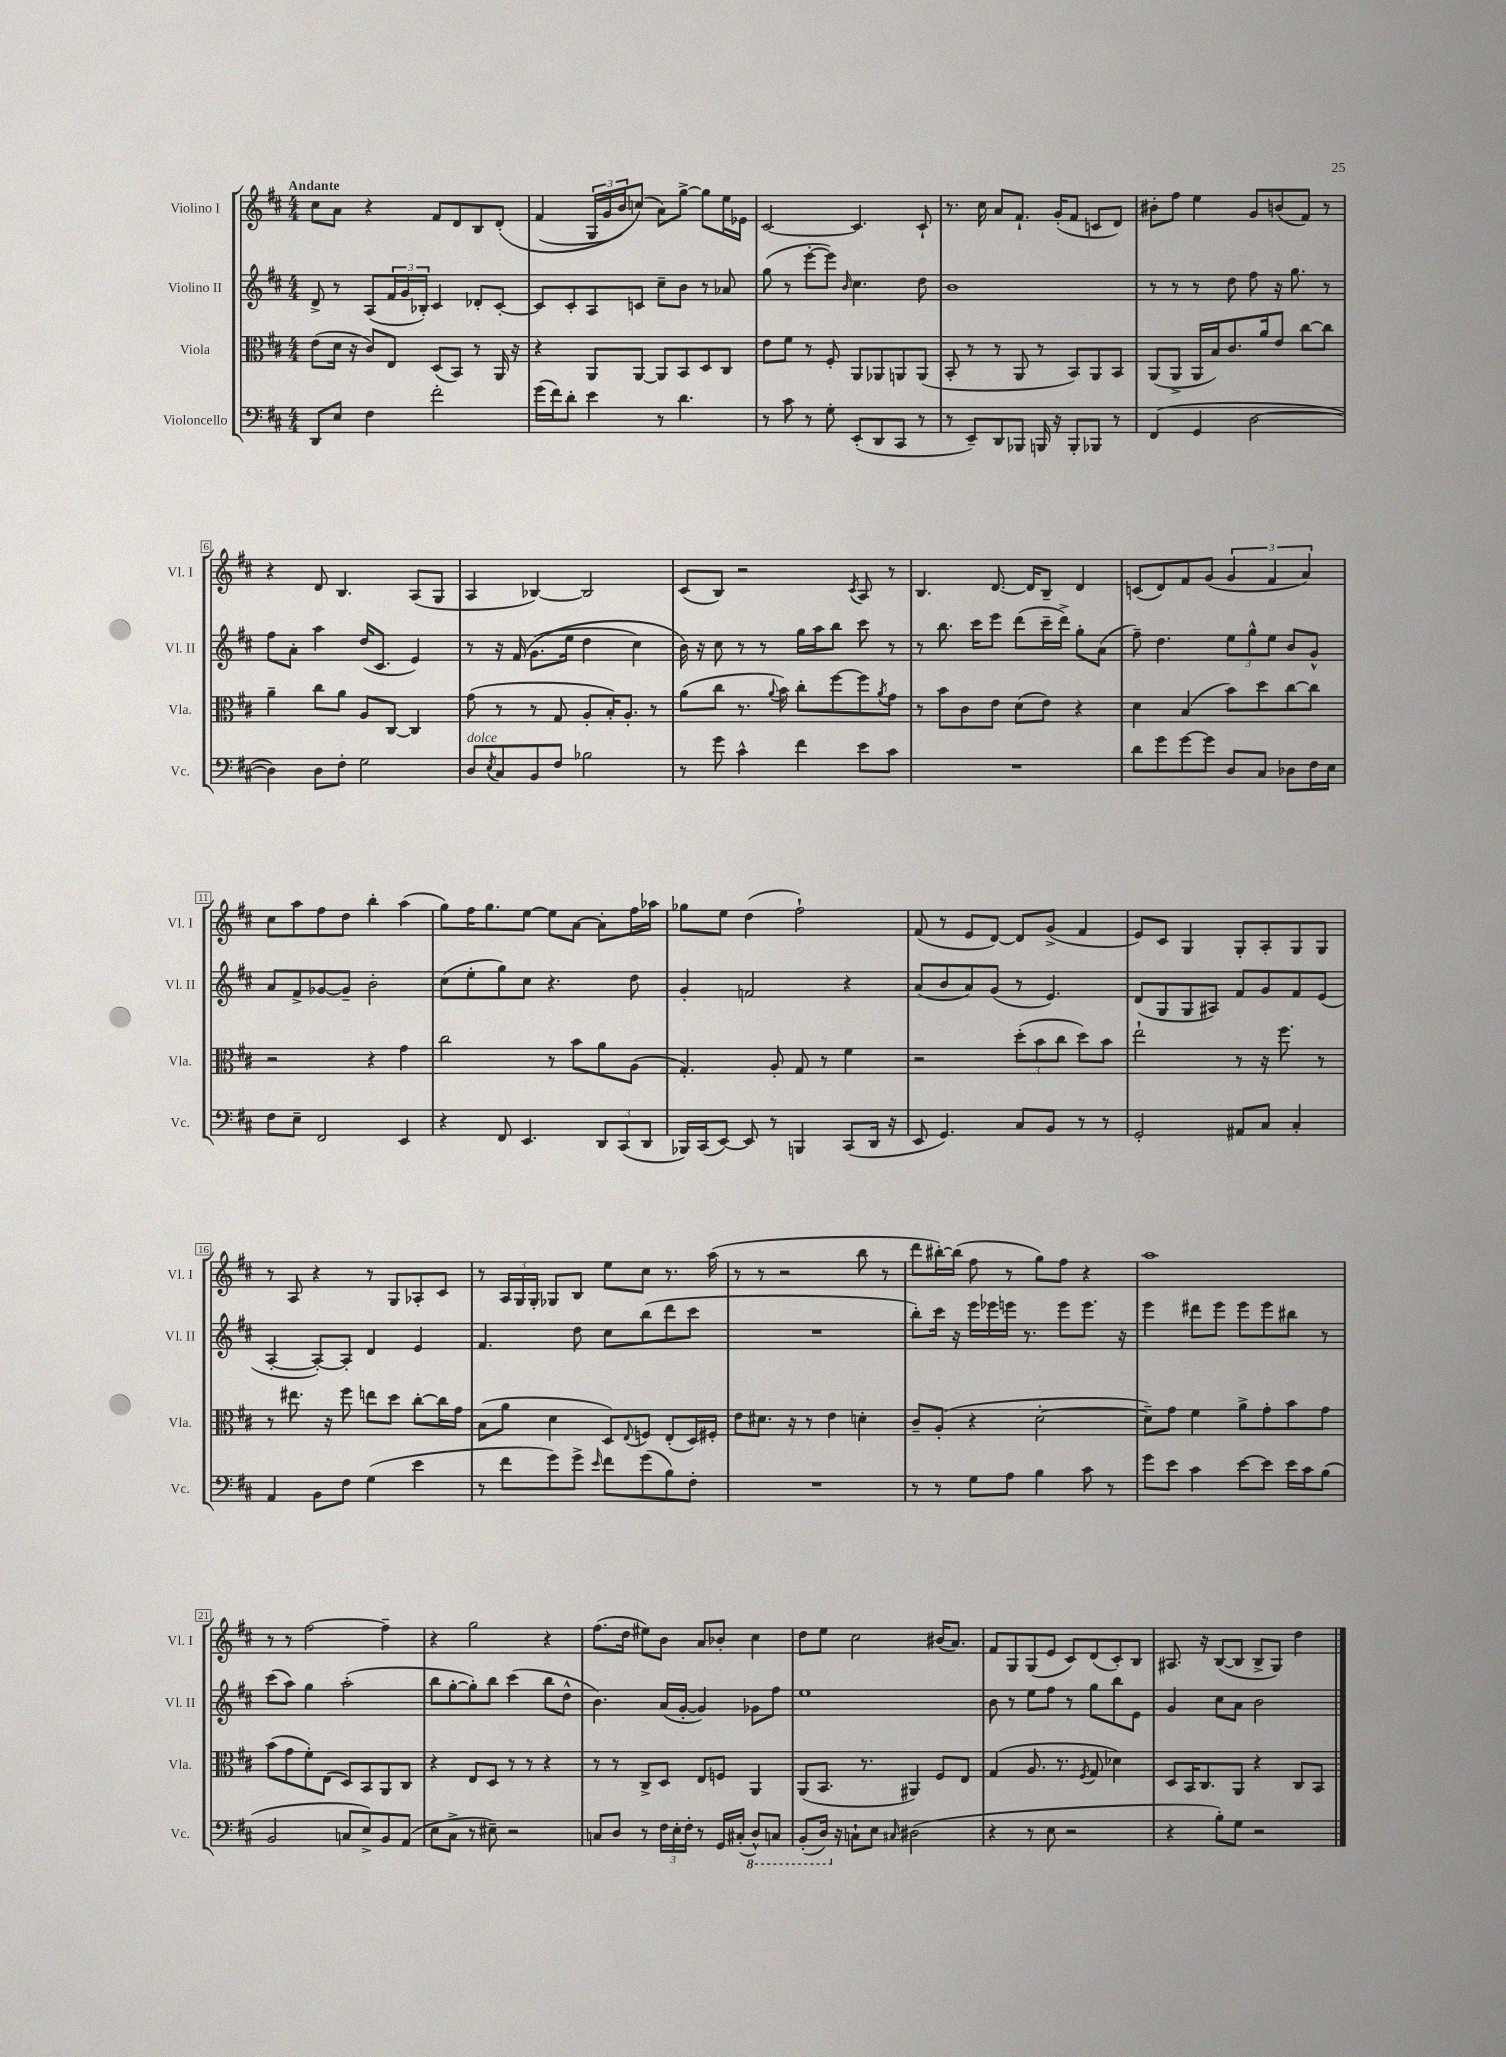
<<
\new StaffGroup <<
\new Staff = "s0" \with { instrumentName = "Violino I" shortInstrumentName = "Vl. I" } {
    \clef treble \key d \major \numericTimeSignature \time 4/4 \tempo "Andante"
    cis''8 a'8 r4 fis'8 d'8 b8 d'8-.\( |
    fis'4( \tuplet 3/2 { g16 g'16 b'16) } c''8(\) a'8) g''8~-> g''8 e''16 ees'16 |
    cis'2~ cis'4. cis'8-! |
    r8. cis''16 a'8 fis'8.-! g'16-.( fis'8 c'8 d'8) |
    bis'8-. fis''8 e''4 g'8 b'8( fis'8) r8 |
    r4 d'8 b4. a8( g8 |
    a4 bes4~) bes2 |
    cis'8( b8) r2 \acciaccatura { cis'8 } a8 r8 |
    b4. d'8.~ d'16 b8-- d'4 |
    c'8( d'8) fis'8 g'8( \tuplet 3/2 { g'4 fis'4 a'4) } |
    cis''8 a''8 fis''8 d''8 b''4-. a''4( |
    g''8) fis''16 g''8. e''8~ e''8 a'8~ a'8-. fis''16 aes''16 |
    ges''8 e''8 d''4( fis''2-!) |
    fis'8( r8 e'8 d'8~) d'8 g'8->( fis'4 |
    e'8) cis'8 g4 g8-. a8-. g8 g8 |
    r8 a8 r4 r8 g8 aes8-. cis'8 |
    r8 \tuplet 3/2 { a16 g16 g16-. } ges8 b8 e''8 cis''8 r8. a''16( |
    r8 r8 r2 b''8 r8 |
    d'''8 bis''16~-.) bis''16( fis''8 r8 g''8) fis''8 r4 |
    a''1 |
    r8 r8 fis''2~ fis''4-- |
    r4 g''2 r4 |
    fis''8.( d''16 eis''8) b'8 a'8 bes'8-. cis''4 |
    d''8 e''8 cis''2 bis'16( a'8.) |
    fis'8 g8 g8( e'8 cis'8) d'8( cis'8-.) b8 |
    ais8. r16 b8~( b8 b8-> g8) d''4 \bar "|." |
}
\new Staff = "s1" \with { instrumentName = "Violino II" shortInstrumentName = "Vl. II" } {
    \clef treble \key d \major \numericTimeSignature \time 4/4
    d'8-> r8 a8( \tuplet 3/2 { fis'16 g'16 bes16-.) } cis'4 des'8-. cis'8~-. |
    cis'8 cis'8-. a8 c'8 cis''8-- b'8 r8 aes'8 |
    g''8( r8 e'''8~-. e'''8) \grace { b'16 } cis''4. d''8 |
    b'1 |
    r8 r8 r8 d''8 fis''8 r16 g''8. r8 |
    fis''8 a'8-. a''4 d''16( cis'8. e'4) |
    r8 r16 fis'16\( g'8.( e''16 d''4 cis''4) |
    b'16\) r16 cis''8 r8 r8 g''16 a''16 b''8 cis'''8 r8 |
    r8 b''8. cis'''16 e'''8 d'''8( cis'''16-- d'''16->) g''8-. a'8( |
    fis''8--) d''4. \tuplet 3/2 { e''8 g''8-^ e''8 } b'8 g'8-^ |
    a'8 fis'8-> ges'8~ ges'8-- b'2-. |
    cis''8( e''8-. g''8) cis''8 r4. d''8 |
    g'4-. f'2 r4 |
    a'8( b'8 a'8) g'8( r8 e'4.) |
    d'8( g8 g8 ais8) fis'8 g'8 fis'8 e'8( |
    a4~-. a8~-.) a8-. d'4 e'4 |
    fis'4. d''8 cis''8 b''8( d'''8 cis'''8 |
    R1 |
    b''8-.) cis'''16 r16 e'''16 ees'''16 e'''16 r8. e'''8 e'''8. r16 |
    e'''4 dis'''8 e'''8 e'''8 e'''8 bis''8 r8 |
    cis'''8( a''8) g''4 a''2-.( |
    b''8 g''8~-. g''8-.) b''8 cis'''4( b''8 d''8-^ |
    b'4.) a'16( g'16~-. g'4) ges'8 fis''8 |
    e''1 |
    b'8 r8 e''8 fis''8 r8 g''8 b''8 e'8 |
    g'4 cis''8 a'8 b'2 \bar "|." |
}
\new Staff = "s2" \with { instrumentName = "Viola" shortInstrumentName = "Vla." } {
    \clef alto \key d \major \numericTimeSignature \time 4/4
    e'8( d'16 r16 cis'8) e8 d8( b,8) r8 a,16 r16 |
    r4 a,8 a,8~ a,8 b,8 d8 cis8 |
    e'8 fis'8 r8 fis8-. a,8 aes,8 a,8 a,8( |
    b,8-. r8 r8 a,8 r8 b,8) a,8 b,8 |
    a,8( a,8-> a,16 b16) cis'8. a'16 e'8 cis''8~ cis''8 |
    a'4-- cis''8 a'8 a8 cis8~ cis4 |
    g'8( r8 r8 g8 a8-. b16-.) a8.-. r8 |
    a'8( cis''8 r8. \appoggiatura { a'8 } b'16) cis''8-. fis''8~ fis''8 \acciaccatura { a'8 } g'8 |
    r8 b'8 cis'8 e'8 d'8( e'8) r4 |
    d'4 b4( b'8) d''8 cis''8~ cis''8 |
    r2 r4 g'4 |
    cis''2 r8 b'8 a'8 a8( |
    g4.-.) a8-. g8 r8 fis'4 |
    r2 \tuplet 3/2 { d''8-.( b'8 cis''8 } d''8) b'8 |
    e''2-! r8 r16 fis''8. r8 |
    r8 eis''8. r16 fis''8 e''8 d''8 cis''8~-. cis''16 g'16 |
    b8( a'8 d'4 d8) \appoggiatura { e8 } f8 e8-.( d16) fis16-. |
    e'8 dis'8. r16 r8 e'4 d'4-. |
    cis'8-- a8-.( r4 d'2~-. |
    d'8--) g'8 fis'4 a'8-> g'8-. b'8 g'8 |
    b'8( g'8 fis'8-.) e8( d8) b,8 a,8 cis8 |
    r4 e8 d8 r8 r8 r4 |
    r8 r8 cis8-> d8 e8 f8 a,4 |
    a,8( b,8. r8. ais,4) fis8 e8 |
    g4( a8. r8. \acciaccatura { fis8 } g8 des'4) |
    d8 b,16 cis8. a,8 r4 cis8 b,8 \bar "|." |
}
\new Staff = "s3" \with { instrumentName = "Violoncello" shortInstrumentName = "Vc." } {
    \clef bass \key d \major \numericTimeSignature \time 4/4
    d,8 e8 fis4 fis'2-. |
    g'16( fis'16) d'8-. e'4 r8 d'4. |
    r8 cis'8 r8 g8-. e,8-.( d,8 cis,8 r8 |
    r8 e,8--) d,8 bes,,8 b,,16 r16 b,,8-. bes,,8 r8 |
    fis,4( g,4 d2~ |
    d4) d8 fis8-. g2 |
    d8^\markup { \italic "dolce" } \acciaccatura { e8 } cis8 b,8 fis8 bes2 |
    r8 g'8 cis'4-^ fis'4 e'8 cis'8 |
    R1 |
    d'8 g'8 g'8~ g'8 d8 cis8 des8 fis16 e16 |
    fis8 e8-- fis,2 e,4 |
    r4 fis,8 e,4. \tuplet 3/2 { d,8 cis,8( d,8 } |
    bes,,16) cis,16( e,8~) e,8 r8 b,,4 cis,8( d,16 r16 |
    e,8 g,4.) cis8 b,8 r8 r8 |
    g,2-. ais,8 cis8 cis4-. |
    a,4 b,8 fis8 g4( e'4 |
    r8 fis'8 g'8) g'8-> \grace { e'16 } fis'8 g'8( b8) fis8-. |
    R1 |
    r8 r8 g8 a8 b4 cis'8 r8 |
    g'8 e'8 cis'4 e'8~ e'8 e'16 cis'16 b8( |
    b,2 c8 e8->) b,8 a,8( |
    e8 cis8-> r8 eis8--) r2 |
    c8 d8 r8 \tuplet 3/2 { fis16 e16-. fis16-. } r8 g,16 cis16-.( \ottava #-1 d,8-^) c,8 |
    b,,8-.( d,16) \ottava #0 r16 c8-! e8 \grace { cis16 } dis2( |
    r4 r8 e8 r2 |
    r4 b8-.) g8 r2 \bar "|." |
}
>>
>>
\layout { \context { \Score \override BarNumber.stencil = #(make-stencil-boxer 0.1 0.3 ly:text-interface::print) } }
